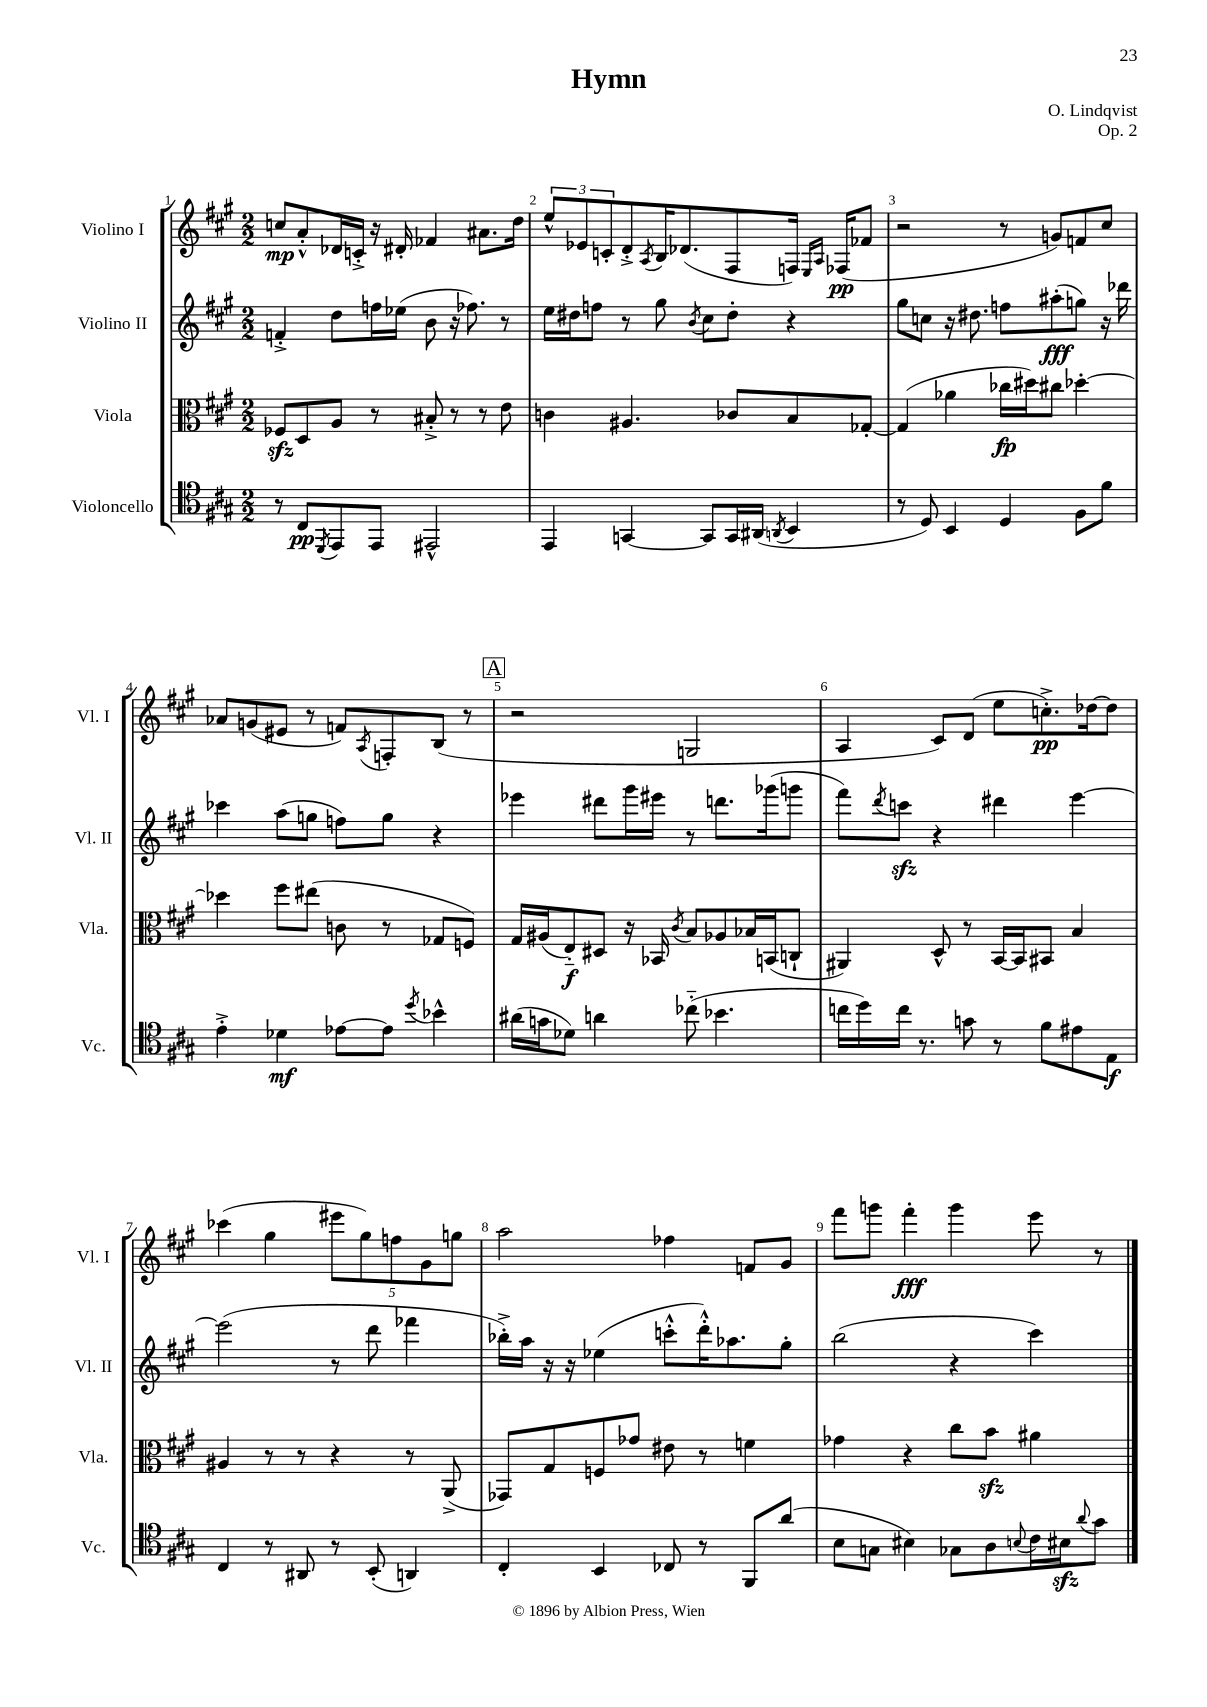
\header { title = "Hymn" composer = "O. Lindqvist" opus = "Op. 2" }
<<
\new StaffGroup <<
\new Staff = "s0" \with { instrumentName = "Violino I" shortInstrumentName = "Vl. I" } {
    \clef treble \key a \major \numericTimeSignature \time 2/2
    c''8\mp a'8-.-^ des'16 c'16-.-> r16 dis'16-. fes'4 ais'8. d''16 |
    \tuplet 3/2 { e''8-^ ees'8 c'8-. } d'8-.-> \acciaccatura { a8 } b16 des'8.( fis8 f16) \grace { e16 a16 } fes16\pp( fes'8 |
    r2 r8 g'8) f'8 cis''8 |
    aes'8 g'8( eis'8 r8 f'8) \acciaccatura { a8 } f8-. b8( r8 |
    \mark \markup { \box "A" } r2 g2 |
    a4 cis'8) d'8( e''8 c''8.-.->\pp) des''16~ des''8 |
    ces'''4( gis''4 \tuplet 5/4 { eis'''8 gis''8) f''8 gis'8 g''8 } |
    a''2 fes''4 f'8 gis'8 |
    fis'''8 g'''8 fis'''4-.\fff g'''4 e'''8 r8 \bar "|." |
}
\new Staff = "s1" \with { instrumentName = "Violino II" shortInstrumentName = "Vl. II" } {
    \clef treble \key a \major \numericTimeSignature \time 2/2
    f'4-.-> d''8 f''16 ees''16( b'8 r16 fes''8.) r8 |
    e''16 dis''16 f''8 r8 gis''8 \acciaccatura { b'8 } cis''8 dis''8-. r4 |
    gis''8 c''8 r16 dis''8. f''8 ais''8-.\fff( g''8) r16 des'''16 |
    ces'''4 a''8( g''8 f''8) g''8 r4 |
    \mark \markup { \box "A" } ees'''4 dis'''8 gis'''16 eis'''16 r8 d'''8. ges'''16( g'''8 |
    fis'''8) \acciaccatura { d'''8 } c'''8\sfz r4 dis'''4 e'''4~ |
    e'''2( r8 d'''8 fes'''4 |
    bes''16-.->) a''16 r16 r16 ees''4( c'''8-.-^ d'''16-.-^) aes''8. gis''8-. |
    b''2( r4 cis'''4) \bar "|." |
}
\new Staff = "s2" \with { instrumentName = "Viola" shortInstrumentName = "Vla." } {
    \clef alto \key a \major \numericTimeSignature \time 2/2
    fes8\sfz d8 a8 r8 bis8-.-> r8 r8 e'8 |
    c'4 ais4. ces'8 b8 ges8~-. |
    ges4( aes'4 ces''16\fp dis''16) cis''8 des''4~-. |
    des''4 fis''8 eis''8( c'8 r8 ges8 f8) |
    \mark \markup { \box "A" } gis16 ais16( e8-_\f) dis8 r16 bes,16 \acciaccatura { cis'8 } b8 aes8 bes16 b,16( c8-! |
    ais,4) d8-^ r8 b,16~ b,16 bis,8 b4 |
    ais4 r8 r8 r4 r8 a,8->( |
    ges,8) gis8 f8 ges'8 eis'8 r8 f'4 |
    ges'4 r4 cis''8 b'8\sfz ais'4 \bar "|." |
}
\new Staff = "s3" \with { instrumentName = "Violoncello" shortInstrumentName = "Vc." } {
    \clef tenor \key a \major \numericTimeSignature \time 2/2
    r8 cis8\pp \acciaccatura { d,8 } e,8 e,8 eis,2-^ |
    e,4 g,4~ g,8 g,16 ais,16( \acciaccatura { a,8 } b,4 |
    r8 d8) b,4 d4 fis8 fis'8 |
    e'4-.-> des'4\mf ees'8~ ees'8 \acciaccatura { d''8 } bes'4-^ |
    \mark \markup { \box "A" } ais'16( g'16 des'8) a'4 ces''8-_( bes'4. |
    c''16 d''16) c''16 r8. g'8 r8 fis'8 eis'8 e8\f |
    cis4 r8 ais,8 r8 b,8-.( a,4) |
    cis4-. b,4 ces8 r8 fis,8 a'8( |
    b8 g8 bis4) ges8 a8 \appoggiatura { b8 } cis'16 bis16\sfz \appoggiatura { a'8 } gis'8 \bar "|." |
}
>>
>>
\layout { \context { \Score \override BarNumber.break-visibility = ##(#f #t #t) barNumberVisibility = #all-bar-numbers-visible } }
